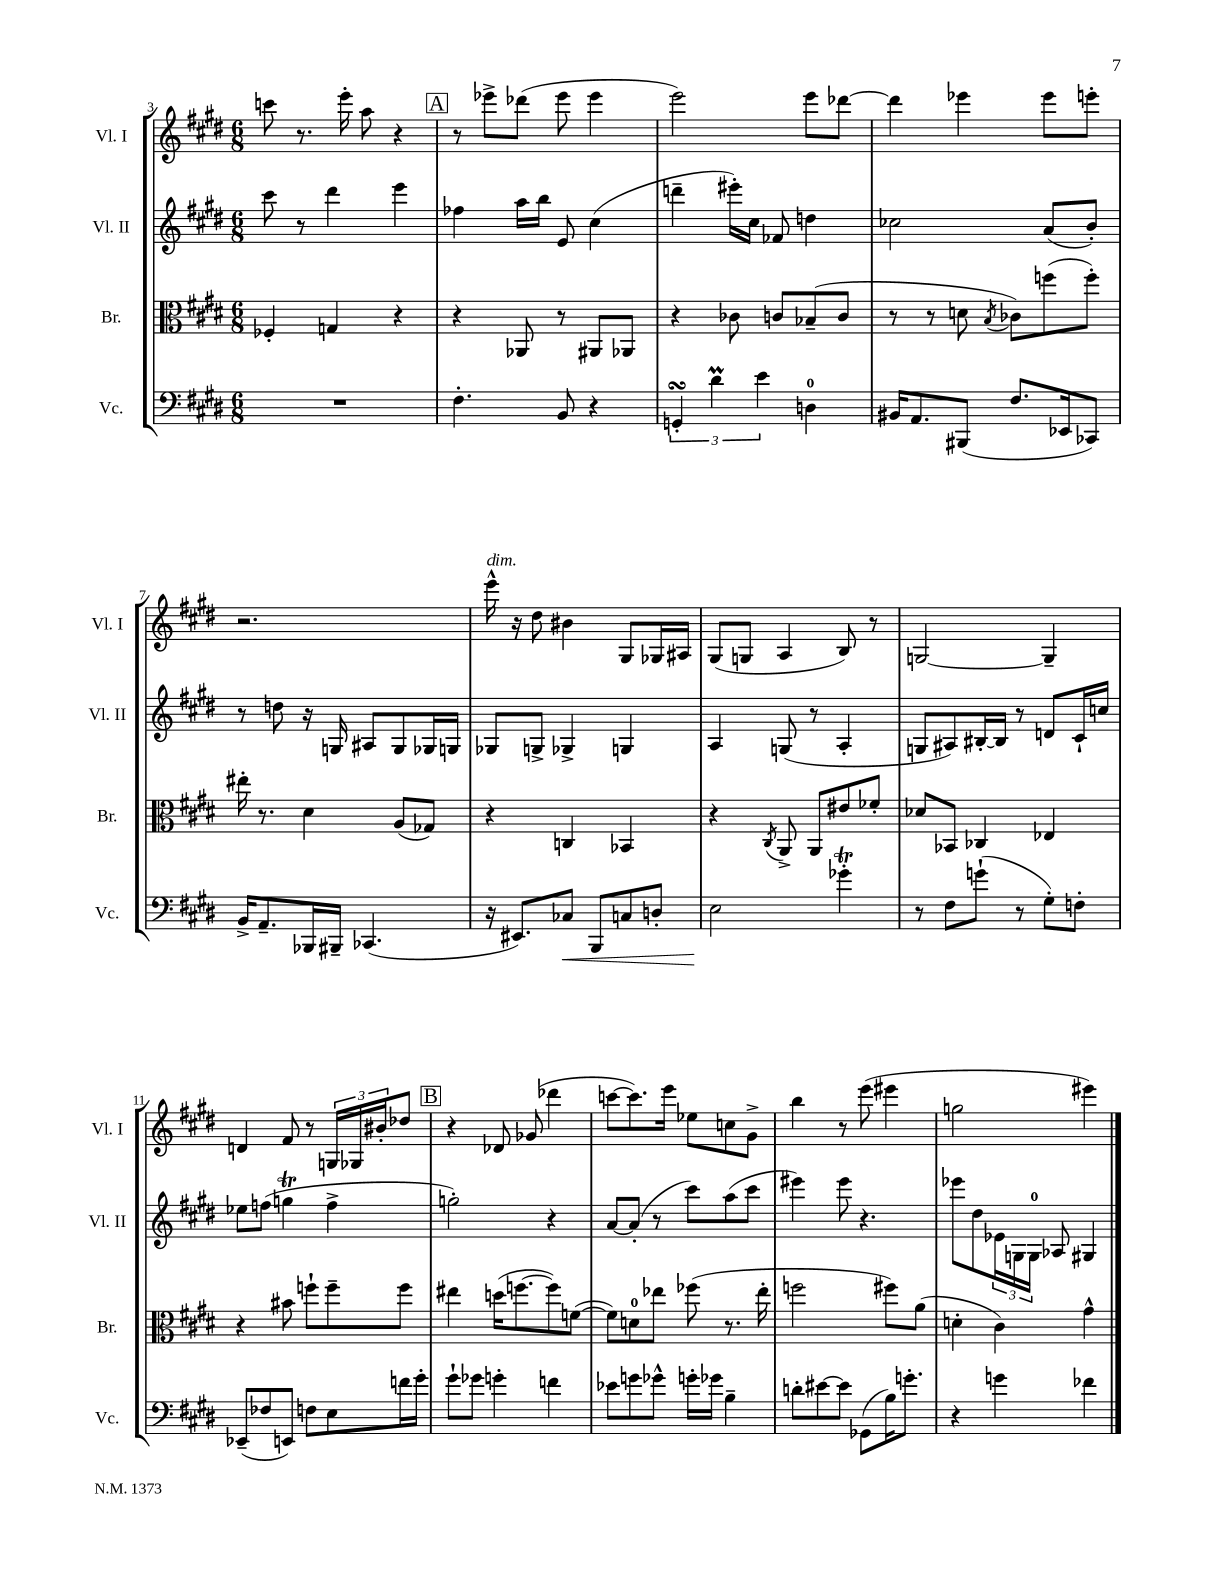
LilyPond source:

<<
\new StaffGroup <<
\new Staff = "s0" \with { instrumentName = "Vl. I" shortInstrumentName = "Vl. I" } {
    \clef treble \key e \major \numericTimeSignature \time 6/8
    c'''8 r8. e'''16-. a''8 r4 |
    \mark \markup { \box "A" } r8 ees'''8-> des'''8( ees'''8 ees'''4 |
    e'''2) e'''8 des'''8~ |
    des'''4 ees'''4 ees'''8 e'''8-. |
    r2. |
    e'''16-^^\markup { \italic "dim." } r16 dis''8 bis'4 gis8 ges16 ais16 |
    gis8( g8 a4 b8) r8 |
    g2~ g4-- |
    d'4 fis'8 r8 \tuplet 3/2 { g16 ges16 bis'16-. } des''8 |
    \mark \markup { \box "B" } r4 des'8 ges'8( des'''4 |
    c'''8~ c'''8.) e'''16 ees''8 c''8 gis'8-> |
    b''4 r8 e'''8( eis'''4 |
    g''2 eis'''4) \bar "|." |
}
\new Staff = "s1" \with { instrumentName = "Vl. II" shortInstrumentName = "Vl. II" } {
    \clef treble \key e \major \numericTimeSignature \time 6/8
    cis'''8 r8 dis'''4 e'''4 |
    \mark \markup { \box "A" } fes''4 a''16 b''16 e'8 cis''4( |
    d'''4-- eis'''16-.) cis''16 fes'8 d''4 |
    ces''2 a'8( b'8-.) |
    r8 d''8 r16 g16 ais8 g8 ges16 g16 |
    ges8 g8-> ges4-> g4 |
    a4 g8( r8 a4-. |
    g8 ais8) bis16~-. bis16 r8 d'8 cis'16-! c''16 |
    ees''8 f''8( g''4\trill f''4-> |
    \mark \markup { \box "B" } g''2-.) r4 |
    a'8~ a'8-.( r8 cis'''8) a''8( cis'''8 |
    eis'''4) eis'''8 r4. |
    ees'''8 dis''8 \tuplet 3/2 { ees'16 g16 g16-0 } aes8 gis4 \bar "|." |
}
\new Staff = "s2" \with { instrumentName = "Br." shortInstrumentName = "Br." } {
    \clef alto \key e \major \numericTimeSignature \time 6/8
    fes4-. g4 r4 |
    \mark \markup { \box "A" } r4 aes,8 r8 ais,8 aes,8 |
    r4 ces'8 c'8 bes8--( c'8 |
    r8 r8 d'8 \acciaccatura { b8 } ces'8) f''8( f''8-.) |
    eis''16-. r8. dis'4 a8( ges8) |
    r4 c4 bes,4 |
    r4 \acciaccatura { cis8 } a,8-> a,8 eis'8 fes'8-. |
    des'8 bes,8 ces4 ees4 |
    r4 bis'8 f''8-! f''8-- f''8 |
    \mark \markup { \box "B" } eis''4 d''16( f''8.~ f''8) f'8~( |
    f'8) d'8-0 ees''8 fes''8( r8. ees''16-. |
    f''2 fis''8) a'8( |
    d'4-. cis'4) gis'4-^ \bar "|." |
}
\new Staff = "s3" \with { instrumentName = "Vc." shortInstrumentName = "Vc." } {
    \clef bass \key e \major \numericTimeSignature \time 6/8
    R2. |
    \mark \markup { \box "A" } fis4.-. b,8 r4 |
    \tuplet 3/2 { g,4-.\turn dis'4\prall e'4 } d4-0 |
    bis,16 a,8. bis,,8( fis8. ees,16 ces,8) |
    b,16-> a,8.-- bes,,16 bis,,16-- ces,4.( |
    r16 eis,8.) ces8\< b,,8 c8 d8-. |
    e2\! ges'4-.\trill |
    r8 fis8 g'8-!( r8 gis8-.) f8-. |
    ees,8--( fes8 e,8) f8 e8 f'16 gis'16-. |
    \mark \markup { \box "B" } gis'8-! ges'8 g'4-. f'4 |
    ees'8 g'8 ges'8-^ g'16-. ges'16 b4-- |
    d'8-. eis'8~ eis'8 ges,8( b16) g'8.-. |
    r4 g'4 fes'4 \bar "|." |
}
>>
>>
\layout { \context { \Score currentBarNumber = #3 } }
